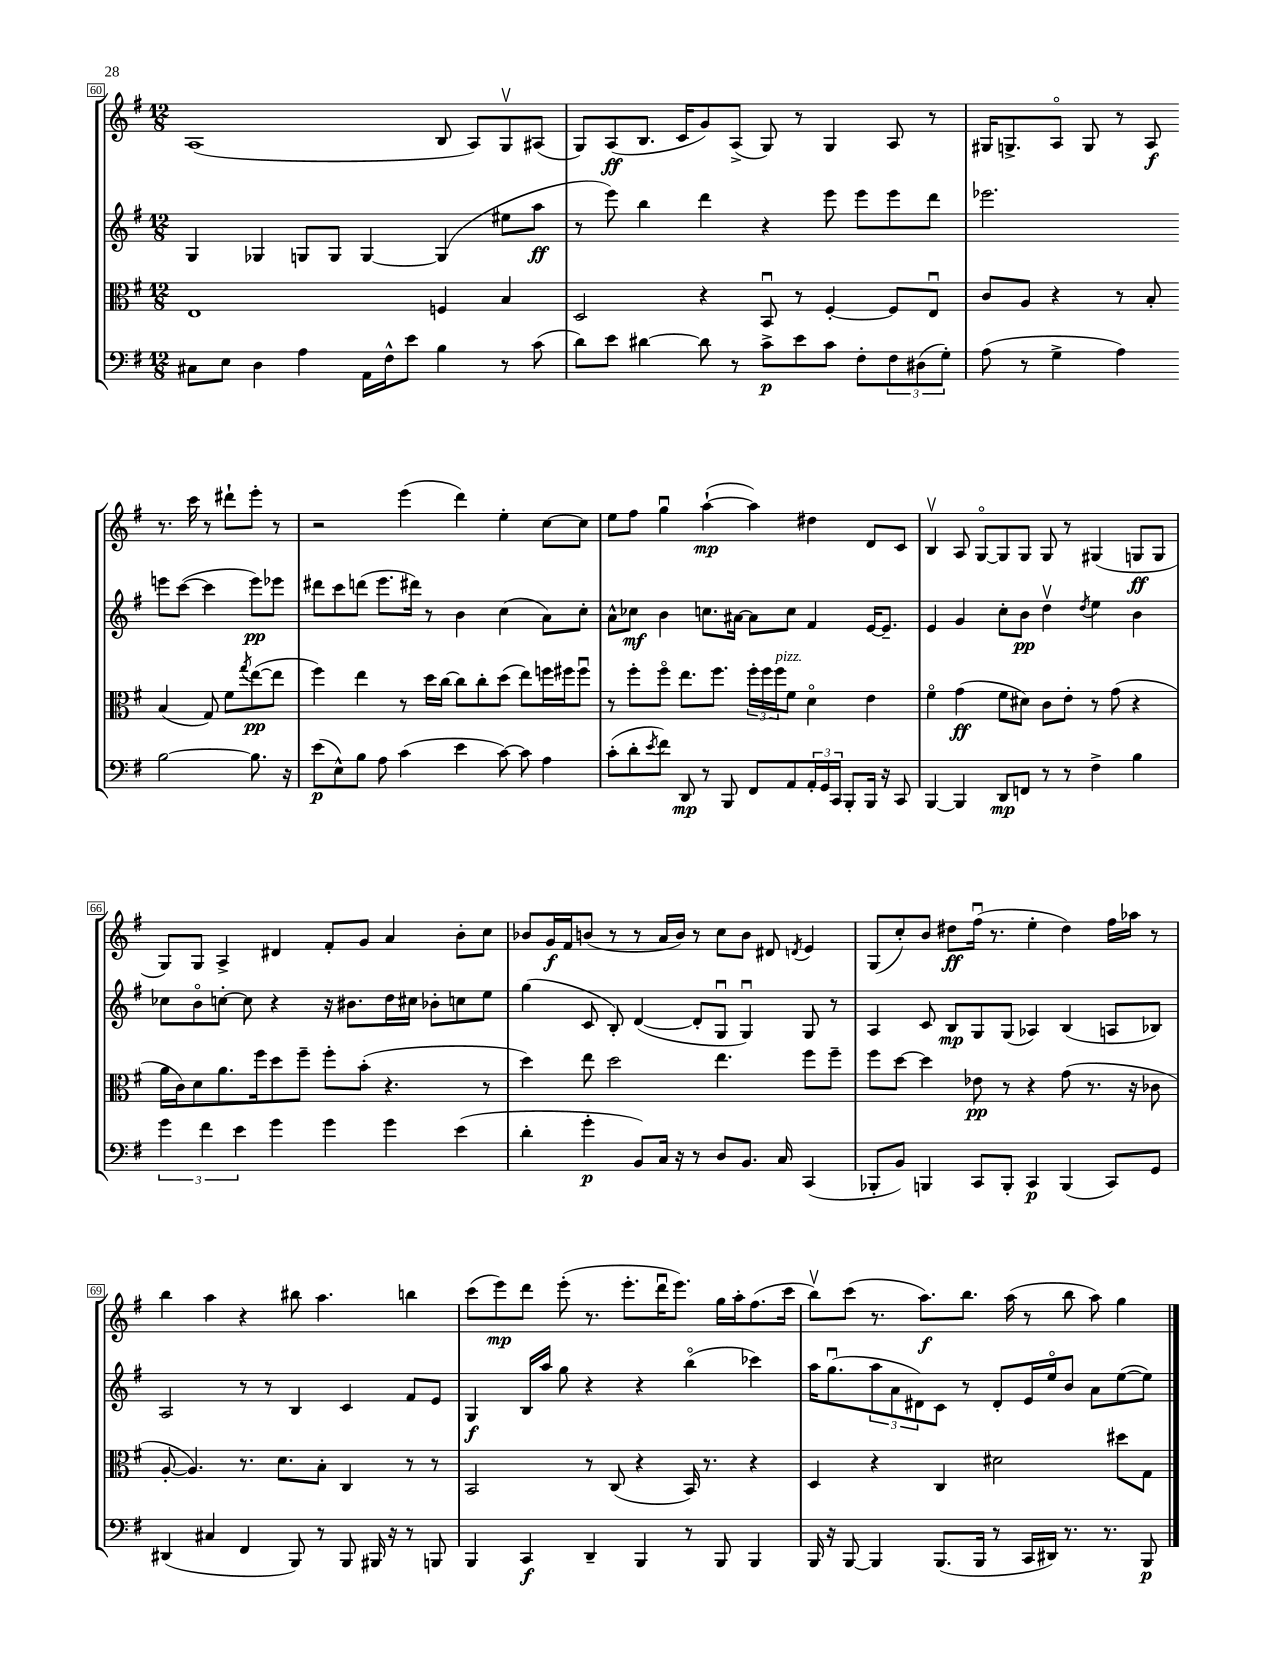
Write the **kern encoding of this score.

**kern	**kern	**kern	**kern
*staff4	*staff3	*staff2	*staff1
*clefF4	*clefC3	*clefG2	*clefG2
*k[f#]	*k[f#]	*k[f#]	*k[f#]
*M12/8	*M12/8	*M12/8	*M12/8
8C#	1E	4G	(1A
8E	.	.	.
4D	.	4G-	.
4A	.	8G	.
.	.	8G	.
16AA	.	[4G	.
16F#^^	.	.	.
8e	.	.	.
4B	4F	(4G]	8B
.	.	.	8A)
8r	4B	8ee#	8Gv
(8c	.	8aa	(8A#
=	=	=	=
8d)	2D	8r	8G)
8e	.	8eee)	(8A
[4d#	.	4bb	8.B
.	.	.	16c
8d#]	4r	4ddd	8g)
8r	.	.	(8A^
8c^	8BBu	4r	8G)
8e	8r	.	8r
8c	[4F#'	8eee	4G
8F#'	.	8eee	.
12F#	8F#]	8eee	8A
(12D#	.	.	.
.	8Eu	8ddd	8r
12G')	.	.	.
=	=	=	=
(8A	8c	2.eee-	16G#
.	.	.	8.G^
8r	8A	.	.
4G^	4r	.	8Ao
.	.	.	8G
4A)	8r	.	8r
.	8B'	.	8A
[2B	(4B	8eee	8.r
.	.	([8ccc	.
.	.	.	16ccc
.	8G)	4ccc]	8r
.	8f#	.	8ddd#`
.	8qgg	.	.
8.B]	([8ee	8eee)	8eee'
.	8ee]	8eee-	8r
16r	.	.	.
=	=	=	=
(8e	4ff#)	8ddd#	2r
8E^^)	.	8ccc	.
8B	4ee	(8ddd	.
8A	.	8.eee	.
(4c	8r	.	(4eee
.	.	16ddd#)	.
.	16dd	8r	.
.	[16cc	.	.
4e	8cc]	4b	4ddd)
.	8cc'	.	.
[8c)	(8dd	(4cc	4ee'
8c]	8ee)	.	.
4A	16ff	8a)	[8cc
.	16ff#	.	.
.	8ff#u	8cc'	8cc]
=	=	=	=
(8c'	8r	8a^^	8ee
8d'	8ff#'	8cc-	8ff#
8qe	.	.	.
8f#)	8ff#o	4b	4ggu
8DD	8.ee	.	.
8r	.	8.cc	([4aa`
.	8.ff#	.	.
8BBB	.	.	.
.	.	[16a#	.
8FF#	24ff#'	8a#]	4aa])
.	24ff#	.	.
.	24ff#	.	.
8AA	8f#	8cc	.
24AA'	4do	4f#	4dd#
24GG	.	.	.
24CC	.	.	.
8BBB'	.	.	.
16BBB	4e	[16e	8d
16r	.	8.e~]	.
8CC	.	.	8c
=	=	=	=
[4BBB	4f#o	4e	4Bv
4BBB]	(4g	4g	8A
.	.	.	[8Go
8DD	8f#	8cc'	8G]
8FF	8d#)	8b	8G
8r	8c	4ddv	8G
8r	8e'	.	8r
.	.	8qdd	.
4F#^	8r	4ee	(4G#
.	(8g	.	.
4B	4r	4b	8G
.	.	.	8G
=	=	=	=
6g	16a	8cc-	8G)
.	16c)	.	.
.	8d	8bo	8G
6f#	.	.	.
.	8.a	[8cc'	4A^
6e	.	.	.
.	.	8cc]	.
.	16ff#	.	.
4g	8dd	4r	4d#
.	8ff#~	.	.
4g	8ff#'	16r	8f#'
.	.	8.b#	.
.	(8b'	.	8g
4g	4.r	16dd	4a
.	.	16cc#	.
.	.	8b-'	.
(4e	.	8cc	8b'
.	8r	8ee	8cc
=	=	=	=
4d'	4dd)	(4gg	8b-
.	.	.	16g
.	.	.	16f#
4g'	8ee	8c	(8b
.	2dd	8B')	8r
8BB)	.	([4d	8r
16C	.	.	16a
16r	.	.	16b)
8r	.	8d']	8r
8D	4.ee	8Gu	8cc
8.BB	.	4Gu)	8b
.	.	.	8d#
16C	.	.	.
.	.	.	8qd
(4CC	8ff#	8G	4e
.	8ff#~	8r	.
=	=	=	=
8BBB-'	8ff#	4A	(8G
8BB)	[8dd	.	8cc')
4BBB	4dd]	8c	8b
.	.	8B	8dd#
8CC	8e-	8G	(16ff#u
.	.	.	8.r
8BBB'	8r	(8G	.
4CC	4r	4A-)	4ee'
(4BBB	(8g	(4B	4dd#)
.	8.r	.	.
8CC)	.	8A	16ff#
.	16r	.	16aa-
8GG	8c-	8B-)	8r
=	=	=	=
(4DD#	[8A'	2A	4bb
.	4.A])	.	.
4C#	.	.	4aa
4FF#	8.r	8r	4r
.	.	8r	.
.	8.d	.	.
8BBB)	.	4B	8bb#
8r	8B'	.	4.aa
8BBB	4C	4c	.
16BBB#	.	.	.
16r	.	.	.
8r	8r	8f#	4bb
8BBB	8r	8e	.
=	=	=	=
4BBB	2BB	4G	(8ccc
.	.	.	8eee)
4CC	.	16B	8ddd
.	.	16aa	.
.	.	8gg	(8eee'
4DD~	8r	4r	8.r
.	(8C	.	.
.	.	.	8.eee'
4BBB	4r	4r	.
.	.	.	16dddu
.	.	.	8.eee)
8r	16BB)	(4bbo	.
.	8.r	.	.
8BBB	.	.	16gg
.	.	.	16aa'
4BBB	4r	4ccc-)	(8.ff#
.	.	.	16ccc
=	=	=	=
16BBB	4D	16aa	8bbv)
16r	.	(8.ggu	.
[8BBB	.	.	(8ccc
4BBB]	4r	12aa	8.r
.	.	12a	.
.	.	12d#)	.
.	.	.	8.aa)
(8.BBB	4C	8c	.
.	.	8r	8.bb
16BBB	.	.	.
8r	2d#	8d#'	.
.	.	.	(16aa
16CC	.	16e	8r
16DD#)	.	16eeo	.
8.r	.	8b	8bb
.	.	8a	8aa)
8.r	.	.	.
.	8dd#	([8ee	4gg
8BBB	8G	8ee])	.
==	==	==	==
*-	*-	*-	*-
